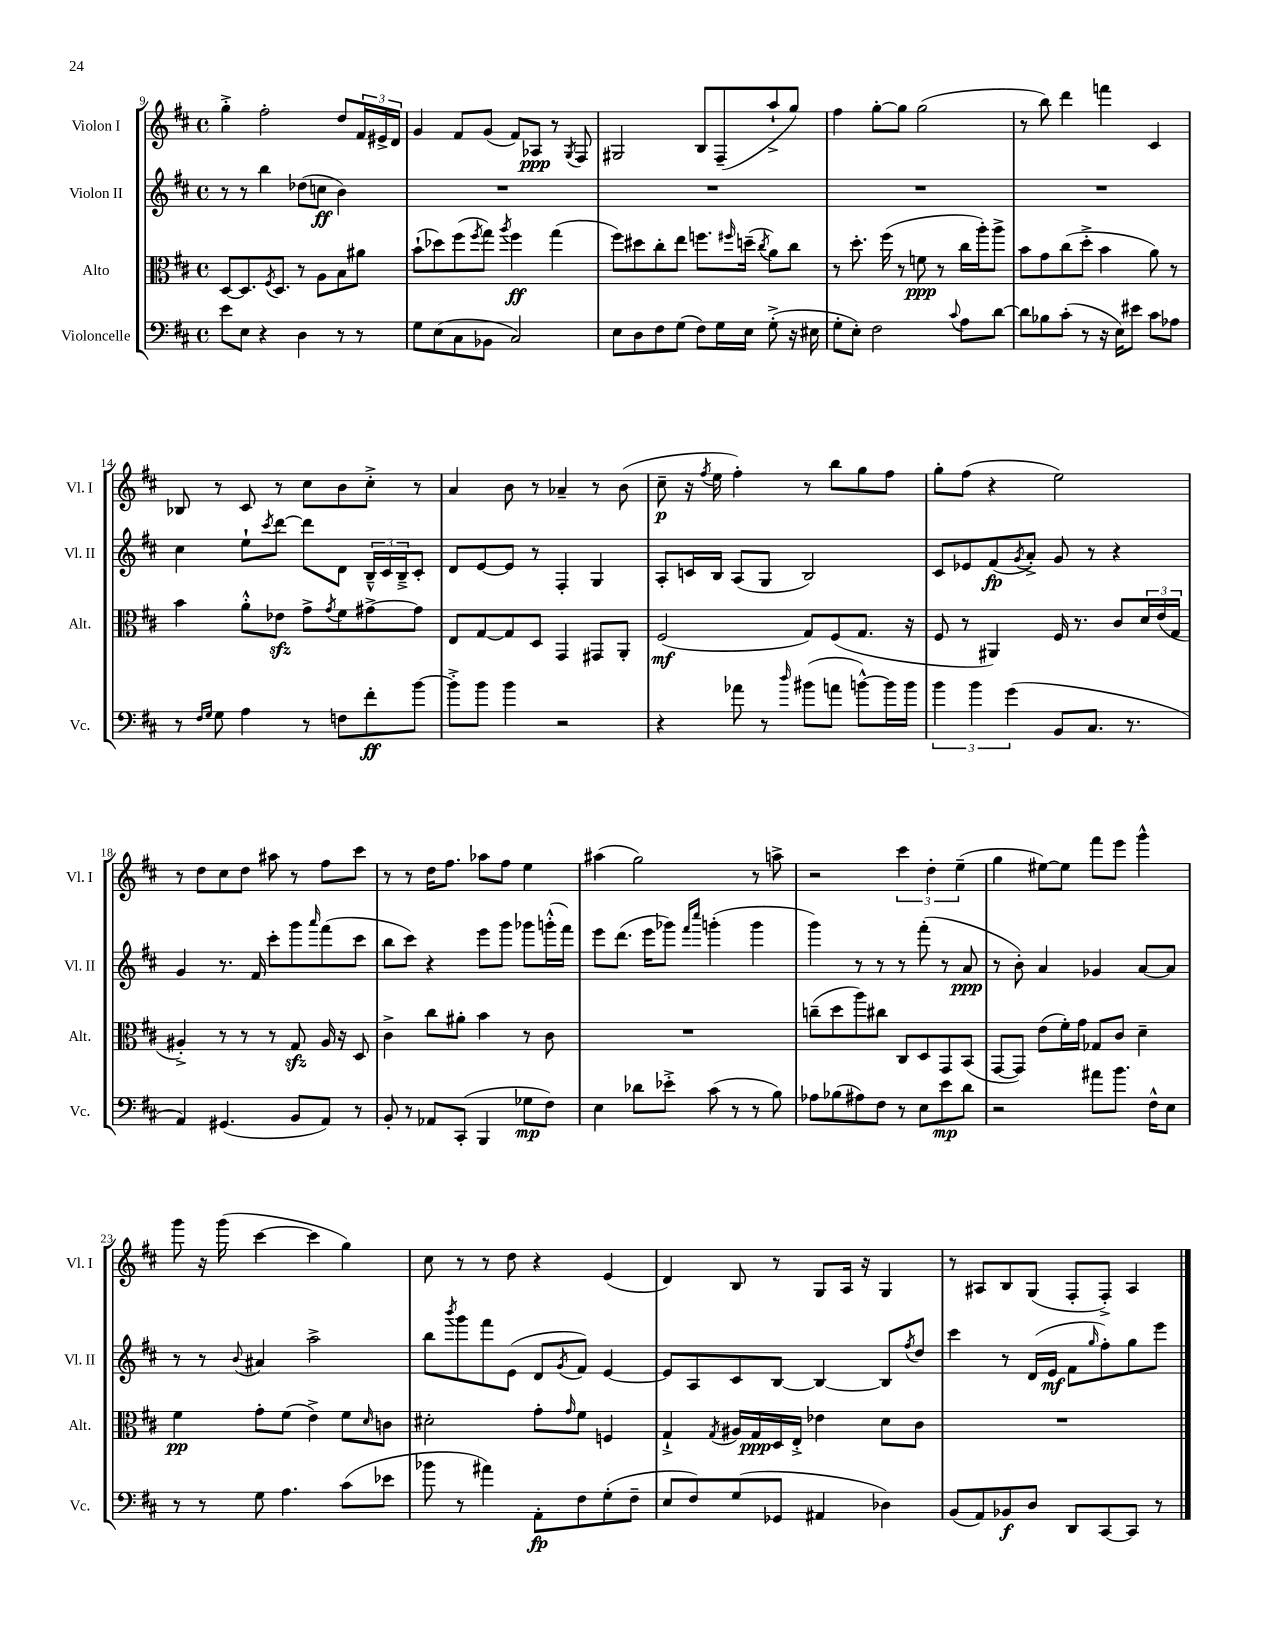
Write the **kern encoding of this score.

**kern	**kern	**kern	**kern
*staff4	*staff3	*staff2	*staff1
*clefF4	*clefC3	*clefG2	*clefG2
*k[f#c#]	*k[f#c#]	*k[f#c#]	*k[f#c#]
*M4/4	*M4/4	*M4/4	*M4/4
*met(c)	*met(c)	*met(c)	*met(c)
8e	[8D	8r	4gg'^
8E	8.D]	8r	.
4r	.	4bb	2ff#'
.	8qF#	.	.
.	8.D	.	.
4D	8r	(8dd-	.
.	8A	8cc	.
8r	8B	4b)	8dd
8r	8a#	.	24f#
.	.	.	24e#^
.	.	.	24d
=	=	=	=
8G	(8b`	1r	4g
(8E	8dd-)	.	.
8C#	(8ff#	.	8f#
.	8qff#	.	.
8BB-	8gg)	.	(8g
.	8qaa	.	.
2C#)	4ff#	.	8f#)
.	.	.	8A-
.	(4gg	.	8r
.	.	.	8qG
.	.	.	8F#
=	=	=	=
8E	8ff#)	1r	2G#
8D	8dd#	.	.
8F#	8cc#'	.	.
(8G	8ee	.	.
8F#)	8.ff	.	8B
16G	.	.	(8F#~
.	16qqff#	.	.
16E	(16dd~	.	.
.	8qcc#	.	.
(8G'^	8a)	.	8aa`^
16r	8cc#	.	8gg)
16E#	.	.	.
=	=	=	=
8G'	8r	1r	4ff#
8E')	8.dd'	.	.
2F#	.	.	[8gg'
.	(16ff#	.	.
.	8r	.	8gg]
.	8f	.	(2gg
.	8r	.	.
8qqc#	.	.	.
8A	16cc#	.	.
.	16aa')	.	.
[8d	8aa^	.	.
=	=	=	=
8d]	8b	1r	8r
8B-	8g	.	8bb)
(8c#'	(8cc#	.	4ddd
8r	8dd'^	.	.
16r	4b	.	4fff
16E)	.	.	.
8e#	.	.	.
8c#	8a)	.	4c#
8A-	8r	.	.
=	=	=	=
8r	4b	4cc#	8B-
16qqF#	.	.	.
16qqG	.	.	.
8G	.	.	8r
4A	8a'^^	8ee`	8c#
.	.	8qccc#	.
.	8e-	[8ddd	8r
8r	8g^	8ddd]	8cc#
.	8qg	.	.
8F	8f#	8d	8b
8f#'	[8g#^	24B~^^	8cc#'^
.	.	24c#	.
.	.	24B~^	.
[8b	8g#]	8c#'	8r
=	=	=	=
8b'^]	8E	8d	4a
8b	[8G	[8e	.
4b	8G]	8e]	8b
.	8D	8r	8r
2r	4GG	4F#'	4a-~
.	8GG#	4G	8r
.	8AA'	.	(8b
=	=	=	=
4r	(2F#	8A'	8cc#~
.	.	16c	16r
.	.	.	8qff#
.	.	16B	16ee
8a-	.	(8A	4ff#')
8r	.	8G	.
16qqdd	.	.	.
(8b#	8G)	2B)	8r
8a	(8F#	.	8bb
[8b^^)	8.G	.	8gg
16b]	.	.	8ff#
16b	16r	.	.
=	=	=	=
6b	8F#	8c#	8gg'
.	8r	8e-	(8ff#
6b	.	.	.
.	4AA#)	(8f#	4r
(6g	.	.	.
.	.	8qg	.
.	.	8a'^)	.
8BB	16F#	8g	2ee)
.	8.r	.	.
8.C#	.	8r	.
.	8c#	4r	.
8.r	.	.	.
.	24d	.	.
.	(24e	.	.
.	24G	.	.
=	=	=	=
4AA)	4A#'^)	4g	8r
.	.	.	8dd
(4.GG#	8r	8.r	8cc#
.	8r	.	8dd
.	.	16f#	.
.	8r	8ccc#'	8aa#
8BB	8G	8ggg	8r
.	.	16qqaaa	.
8AA)	16A#	(8fff#	8ff#
.	16r	.	.
8r	8D	8ccc#	8ccc#
=	=	=	=
8BB'	4c#^	8bb	8r
8r	.	8ccc#)	8r
8AA-	8cc#	4r	16dd
.	.	.	8.ff#
(8CC#'	8a#'	.	.
4BBB	4b	8eee	8aa-
.	.	8ggg	8ff#
8G-	8r	8ggg-	4ee
8F#)	8c#	(16ggg'^^	.
.	.	16fff#)	.
=	=	=	=
4E	1r	8eee	(4aa#
.	.	(8.ddd	.
8d-	.	.	2gg)
.	.	16eee	.
8e-'^	.	8ggg-)	.
.	.	16qqfff#	.
.	.	16qqcccc#	.
(8c#	.	(4ggg'	.
8r	.	.	.
8r	.	4ggg	8r
8B)	.	.	8aa^
=	=	=	=
8A-	(8cc~	4ggg)	2r
(8B-	8dd	.	.
8A#)	8aa)	8r	.
8F#	8cc#	8r	.
8r	8C#	8r	6ccc#
8E	8D	(8fff#'	.
.	.	.	6dd'
8e	8GG	8r	.
.	.	.	(6ee~
8d	(8BB	8a	.
=	=	=	=
2r	[8GG	8r	4gg
.	8GG])	8b')	.
.	(8e	4a	[8ee#)
.	16f#')	.	8ee#]
.	16g	.	.
8a#	8G-	4g-	8fff#
8.b	8c#	.	8eee
.	4d~	[8a	4ggg^^
16F#^^	.	.	.
8E	.	8a]	.
=	=	=	=
8r	4f#	8r	8ggg
8r	.	8r	16r
.	.	.	(16ggg
.	.	8qqb	.
8G	8g'	4a#	[4ccc#
4.A	(8f#	.	.
.	4e^)	2aa^	4ccc#]
(8c#	8f#	.	4gg)
.	16qqd	.	.
8e-	8c	.	.
=	=	=	=
8b-	2d#'	8bb	8cc#
.	.	8qbbb	.
8r	.	8ggg	8r
4a#)	.	8fff#	8r
.	.	(8e	8dd
8AA'	8g'	8d	4r
.	16qqg	8qg	.
8F#	8f#	8f#)	.
(8G'	4F	[4e	(4e
8F#~	.	.	.
=	=	=	=
8E	4G`^	8e]	4d)
8F#)	.	8A	.
.	8qG	.	.
(8G	16A#	8c#	8B
.	16G	.	.
8GG-	16D	[8B	8r
.	16E'^	.	.
4AA#	4e-	4B_	8G
.	.	.	16A
.	.	.	16r
4D-)	8d	8B]	4G
.	.	8qff#	.
.	8c#	8dd	.
=	=	=	=
(8BB	1r	4ccc#	8r
8AA)	.	.	8A#
8BB-	.	8r	8B
8D	.	(16d	(8G
.	.	16e	.
8DD	.	8f#	8F#'
.	.	16qqgg	.
[8CC#	.	8ff#')	8F#'^)
8CC#]	.	8gg	4A#
8r	.	8eee	.
==	==	==	==
*-	*-	*-	*-
